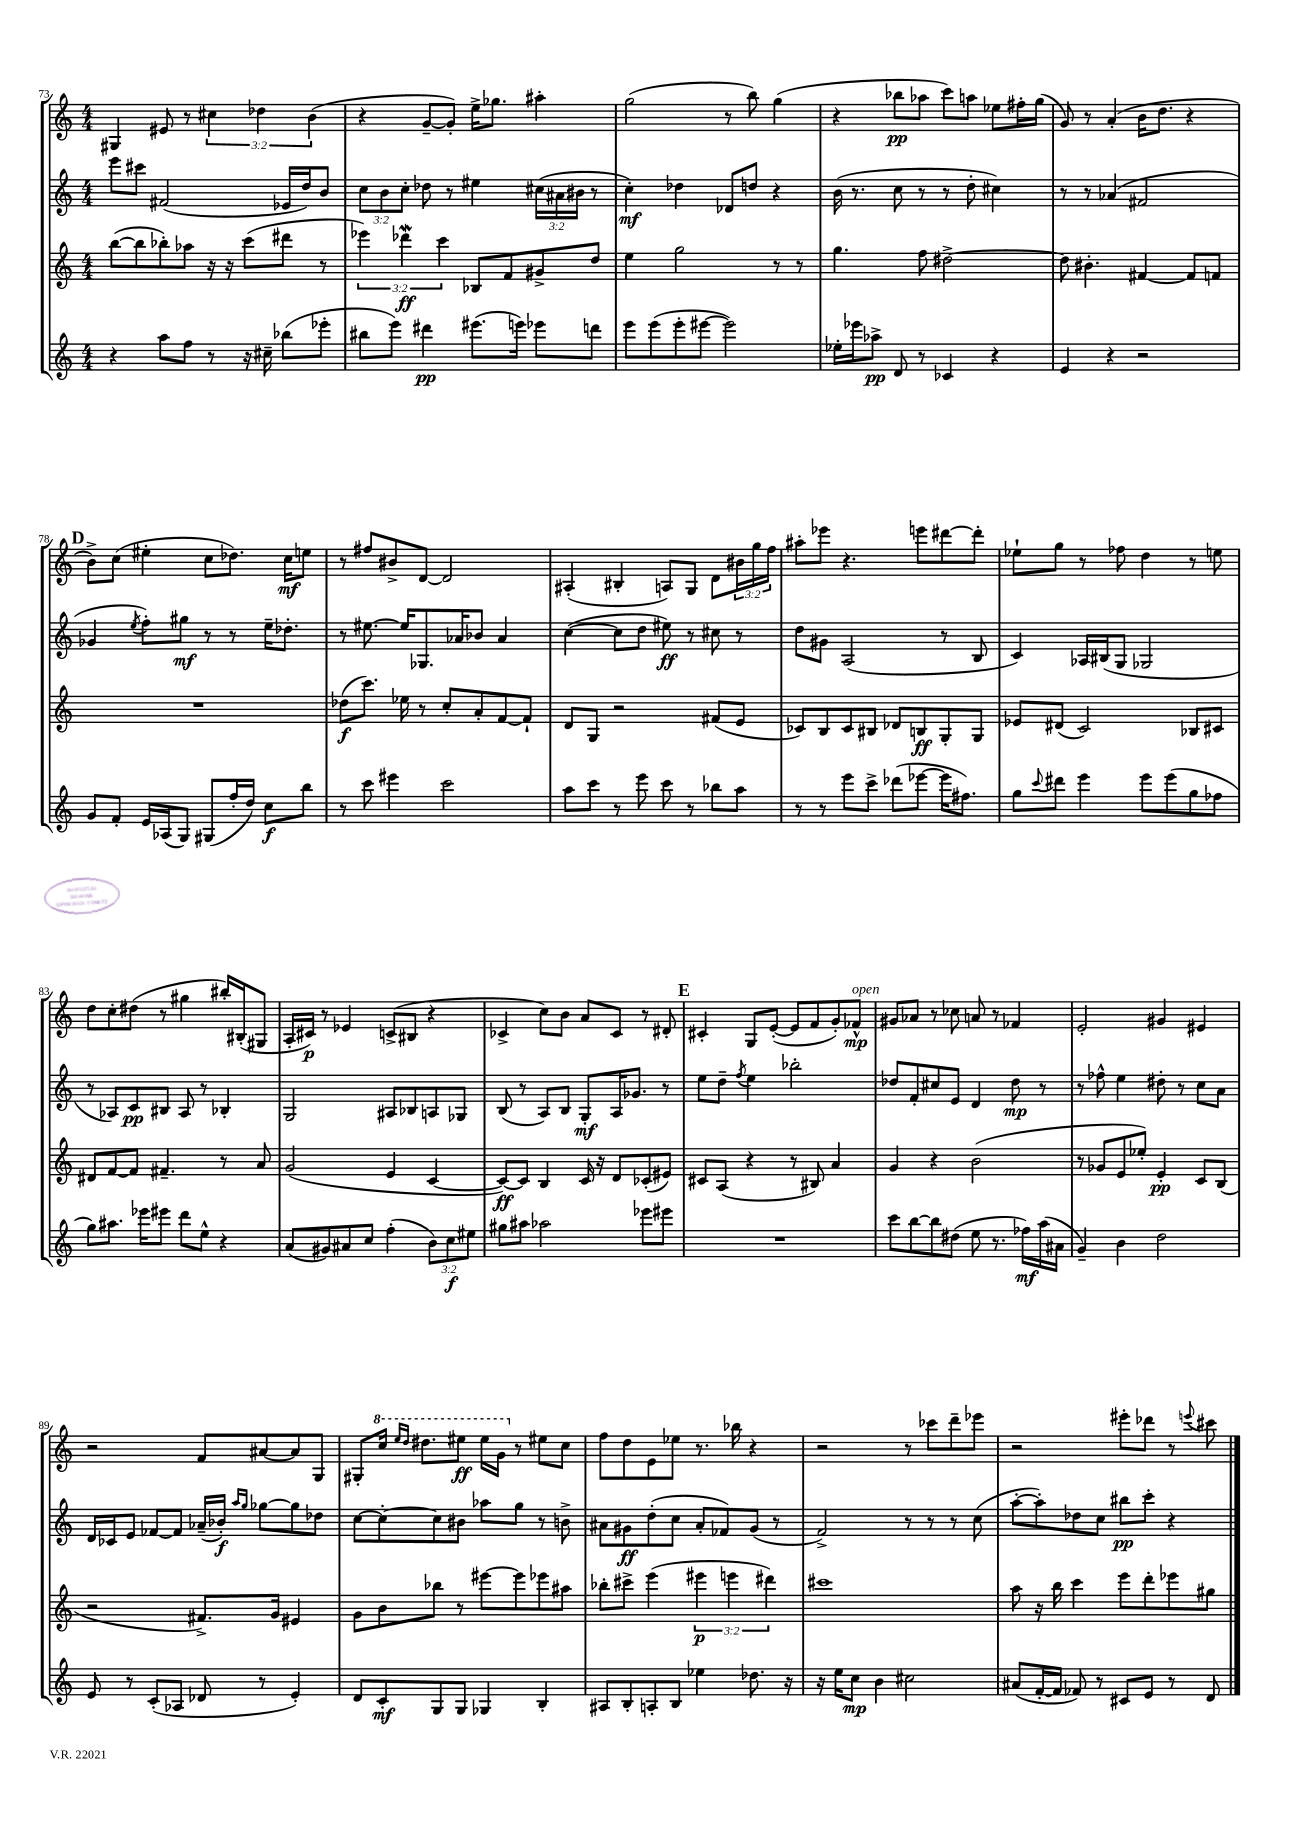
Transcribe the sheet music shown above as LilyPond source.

<<
\new StaffGroup <<
\new Staff = "s0" {
    \clef treble \key c \major \numericTimeSignature \time 4/4 \override Staff.TupletNumber.text = #tuplet-number::calc-fraction-text
    gis4 eis'8 r8 \tuplet 3/2 { cis''4 des''4 b'4( } |
    r4 g'8~-- g'8-.) e''16-> ges''8. ais''4-. |
    g''2( r8 b''8) g''4( |
    r4 bes''8\pp aes''8 c'''8) a''8 ees''8 fis''16-. g''16( |
    g'8) r8 a'4-.( b'16 d''8. r4 |
    \mark \markup { \bold "D" } b'8->) c''8( eis''4-. c''8 des''8.) c''16\mf e''8 |
    r8 fis''8 bis'8-> d'8~ d'2 |
    ais4-.( bis4-. a8) g8 d'8 \tuplet 3/2 { bis'16 g''16 f''16 } |
    ais''8-. ees'''8 r4. e'''8 dis'''8~ dis'''8-. |
    ees''8-! g''8 r8 fes''8 d''4 r8 e''8 |
    d''8 c''8-. dis''8( r8 gis''4 bis''16-.) bis16-.( gis8 |
    a16-. cis'16\p) r8 ees'4 c'8->( bis8 r4 |
    ces'4-> c''8) b'8 a'8 ces'8 r8 dis'8-. |
    \mark \markup { \bold "E" } cis'4-. g8 e'8~-.( e'8 f'8 g'8-.) fes'8-^\mp^\markup { \italic "open" } |
    gis'8 aes'8 r8 ces''8 a'8 r8 fes'4 |
    e'2-. gis'4 eis'4 |
    r2 f'8 ais'8~ ais'8 g8 |
    gis8-. \ottava #1 c'''16 \grace { e'''16 d'''16 } dis'''8. eis'''8\ff eis'''16 g''16 \ottava #0 r8 eis''8 c''8 |
    f''8 d''8 e'8 ees''8 r8. bes''16 r4 |
    r2 r8 ces'''8 d'''8-- ees'''8 |
    r2 eis'''8-. des'''8 r8 \appoggiatura { e'''8 } cis'''8 \bar "|." |
}
\new Staff = "s1" {
    \clef treble \key c \major \numericTimeSignature \time 4/4 \override Staff.TupletNumber.text = #tuplet-number::calc-fraction-text
    e'''8 cis'''8 fis'2( ees'16 d''16) b'8 |
    \tuplet 3/2 { c''8 b'8 c''8-. } des''8 r8 eis''4 \tuplet 3/2 { cis''16( ais'16 bis'16 } r8 |
    c''4-.\mf) des''4 des'8 d''8 r4 |
    b'16( r8. c''8 r8 r8 d''8-. cis''4) |
    r8 r8 aes'4( fis'2 |
    \mark \markup { \bold "D" } ges'4 \acciaccatura { e''8 } f''8-.) gis''8\mf r8 r8 e''16-- des''8.-. |
    r8 eis''8.~ eis''16 ges8. aes'16 bes'8 aes'4 |
    c''4~( c''8 d''8 eis''8\ff) r8 cis''8 r8 |
    d''8 gis'8 a2( r8 b8 |
    c'4) aes16 bis16( g8 ges2 |
    r8 aes8) c'8\pp bis8 aes8 r8 bes4-. |
    g2 ais8 bes8 a8 ges8 |
    b8( r8 a8) b8 g8-.\mf a16 ges'8. r8 |
    \mark \markup { \bold "E" } e''8 d''8-- \acciaccatura { f''8 } e''4 bes''2-. |
    des''8 f'8-. cis''8 e'8 d'4 des''8\mp r8 |
    r8 fes''8-^ e''4 dis''8-. r8 c''8 a'8 |
    d'16 ces'16 e'8 fes'8~ fes'8 aes'16--( bes'16-.\f) \grace { a''16 g''16 } ges''8~ ges''8 des''8 |
    c''8~ c''8~-. c''8 bis'8 aes''8 g''8 r8 b'8-> |
    ais'8 gis'8\ff d''8-.( c''8 ais'8-. fes'8) gis'8( r8 |
    f'2->) r8 r8 r8 c''8( |
    a''8~-. a''8-.) des''8 c''8 bis''8\pp c'''8-. r4 \bar "|." |
}
\new Staff = "s2" {
    \clef treble \key c \major \numericTimeSignature \time 4/4 \override Staff.TupletNumber.text = #tuplet-number::calc-fraction-text
    b''8~( b''8 bes''8-.) aes''8 r16 r16 c'''8( dis'''8 r8 |
    \tuplet 3/2 { ees'''4) des'''4\mordent\ff c'''4 } bes8 f'8 gis'8-> d''8 |
    e''4 g''2 r8 r8 |
    g''4. f''8 dis''2~-> |
    dis''8 bis'4.-. fis'4~ fis'8 f'8 |
    \mark \markup { \bold "D" } R1 |
    des''8\f( c'''8.) ees''16 r8 c''8-. a'8-. f'8~ f'8-! |
    d'8 g8 r2 fis'8( e'8 |
    ces'8) b8 ces'8 bis8 des'8 b8\ff g8-. g8 |
    ees'8 dis'8( c'2) bes8 cis'8 |
    dis'8 f'8~ f'8 fis'4.-- r8 a'8 |
    g'2( e'4 c'4~ |
    c'8~\ff) c'8 b4 c'16 r16 d'8 ces'8-.( eis'8) |
    \mark \markup { \bold "E" } cis'8 a8( r4 r8 bis8) a'4 |
    g'4 r4 b'2( |
    r8 ges'8 e'8 ees''8-.) e'4-.\pp c'8 b8( |
    r2 fis'8.->) g'16 eis'4 |
    g'8 b'8 bes''8 r8 eis'''8~ eis'''8 ees'''8 ais''8 |
    bes''8-. cis'''8-> e'''4( \tuplet 3/2 { eis'''4\p e'''4 dis'''4) } |
    cis'''1 |
    a''8 r16 b''16 c'''4 e'''8 d'''8-. ees'''8 gis''8 \bar "|." |
}
\new Staff = "s3" {
    \clef treble \key c \major \numericTimeSignature \time 4/4 \override Staff.TupletNumber.text = #tuplet-number::calc-fraction-text
    r4 a''8 f''8 r8 r16 cis''16-- bes''8( ees'''8-. |
    bis''8 e'''8) dis'''4\pp eis'''8.( e'''16) ees'''8 d'''8 |
    e'''8 e'''8( e'''8-. eis'''8~ eis'''2) |
    ees''16-. ees'''16 aes''8->\pp d'8 r8 ces'4 r4 |
    e'4 r4 r2 |
    \mark \markup { \bold "D" } g'8 f'8-. e'16 aes16( g8) gis8( f''16-. d''16) c''8\f b''8 |
    r8 c'''8 eis'''4 c'''2 |
    a''8 c'''8 r8 e'''8 c'''8 r8 bes''8 a''8 |
    r8 r8 e'''8 c'''8-> des'''8( ees'''8~ ees'''16 fis''8.) |
    g''8 \appoggiatura { c'''8 } dis'''8 e'''4 e'''8 e'''8( g''8 fes''8 |
    g''8) ais''8. ees'''16 eis'''8 d'''8 e''8-^ r4 |
    a'8( gis'8) ais'8 c''8 f''4-.( \tuplet 3/2 { b'8) c''8\f eis''8 } |
    gis''8 ais''8 aes''2 ees'''8 eis'''8 |
    \mark \markup { \bold "E" } R1 |
    c'''8 b''8~ b''8 dis''8( e''8 r8. fes''16\mf) a''16( ais'16 |
    g'4--) b'4 d''2 |
    e'8 r8 c'8-.( aes8 des'8 r8 e'4-.) |
    d'8 c'8-.\mf g8 g8 ges4 b4-. |
    ais8 b8-. a8-. b8 ees''4 des''8. r16 |
    r16 e''16 c''8\mp b'4 cis''2 |
    ais'8( f'16~-. f'16 fes'8) r8 cis'8 e'8 r8 d'8 \bar "|." |
}
>>
>>
\layout { \context { \Score currentBarNumber = #73 } }
